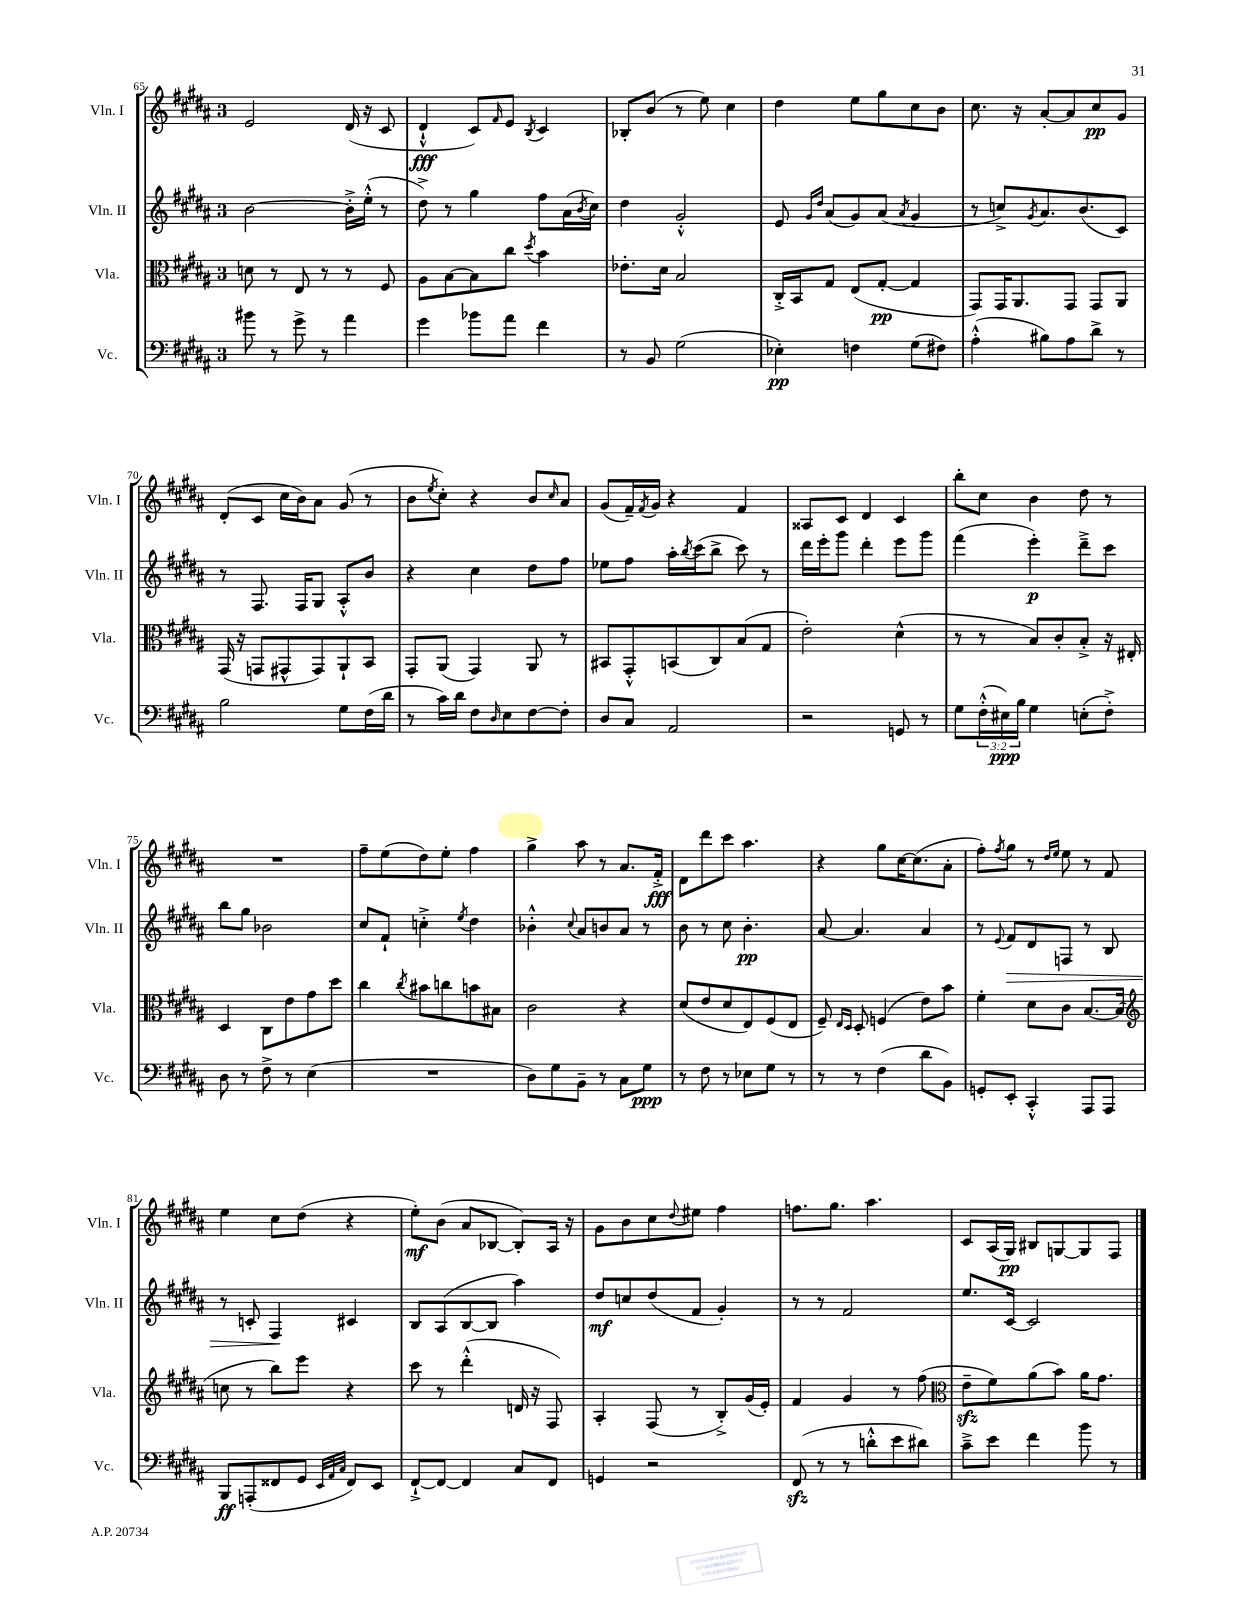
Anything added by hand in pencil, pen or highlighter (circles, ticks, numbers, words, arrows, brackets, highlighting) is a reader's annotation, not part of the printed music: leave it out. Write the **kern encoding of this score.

**kern	**dynam	**kern	**dynam	**kern	**dynam	**kern	**dynam
*part4	*part4	*part3	*part3	*part2	*part2	*part1	*part1
*staff4	*staff4	*staff3	*staff3	*staff2	*staff2	*staff1	*staff1
*I"Vc.	*	*I"Vla.	*	*I"Vln. II	*	*I"Vln. I	*
*I'Vc.	*	*I'Vla.	*	*I'Vln. II	*	*I'Vln. I	*
*clefF4	*	*clefC3	*	*clefG2	*	*clefG2	*
*k[f#c#g#d#a#]	*	*k[f#c#g#d#a#]	*	*k[f#c#g#d#a#]	*	*k[f#c#g#d#a#]	*
*M3/4	*	*M3/4	*	*M3/4	*	*M3/4	*
=65	=65	=65	=65	=65	=65	=65	=65
8b#X\	.	8dn\	.	[2b\	.	2e/	.
8r	.	8r	.	.	.	.	.
8g#^\	.	8E/	.	.	.	.	.
8r	.	8r	.	.	.	.	.
4a#\	.	8r	.	16b'^\LL]	.	(16d#/	.
.	.	.	.	(16ee'^^\JJ	.	16r	.
.	.	8F#/	.	8r	.	8c#/	.
=66	=66	=66	=66	=66	=66	=66	=66
4g#\	.	8A#\L	.	8dd#^\)	.	4d#`^^/	fff
.	.	[8B\	.	8r	.	.	.
8b-X\L	.	8B\]	.	4gg#\	.	8c#/L)	.
.	.	.	.	.	.	16qqf#/	.
8a#\J	.	8cc#\J	.	.	.	8e/J	.
.	.	8qdd#/	.	.	.	8qB/	.
4f#\	.	4b\	.	8ff#\L	.	4c#/	.
.	.	.	.	(16a#\L	.	.	.
.	.	.	.	8qb/	.	.	.
.	.	.	.	16cc#\JJ)	.	.	.
=67	=67	=67	=67	=67	=67	=67	=67
8r	.	8.e-X'\L	.	4dd#\	.	8B-X'/L	.
8BB/	.	.	.	.	.	(8b/J	.
.	.	16d#\Jk	.	.	.	.	.
(2G#\	.	2B/	.	2g#'^^/	.	8r	.
.	.	.	.	.	.	8ee\)	.
.	.	.	.	.	.	4cc#\	.
=68	=68	=68	=68	=68	=68	=68	=68
4E-X'\)	pp	16C#'^/LL	.	8e/	.	4dd#\	.
.	.	16BB/J	.	.	.	.	.
.	.	.	.	16qqg#/LL	.	.	.
.	.	.	.	16qqdd#/JJ	.	.	.
.	.	8G#/J	.	(8a#/L	.	.	.
4Fn\	.	(8E/L	.	8g#/)	.	8ee\L	.
.	.	[8G#'/J	pp	(8a#/J	.	8gg#\	.
.	.	.	.	8qa#/	.	.	.
(8G#\L	.	4G#/]	.	4g#/	.	8cc#\	.
8F#X\J)	.	.	.	.	.	8b\J	.
=69	=69	=69	=69	=69	=69	=69	=69
(4A#'^^\	.	8GG#/L)	.	8r	.	8.cc#\	.
.	.	16GG#/K	.	8ccn^/L)	.	.	.
.	.	8.AA#/	.	.	.	16r	.
.	.	.	.	8qg#/	.	.	.
8B#X\L)	.	.	.	8.a#/	.	[8a#'/L	.
8A#\	.	8GG#/J	.	.	.	8a#/]	.
.	.	.	.	(8.b/	.	.	.
8d#^\J	.	8GG#/L	.	.	.	8cc#/	pp
8r	.	8AA#/J	.	8c#/J)	.	8g#/J	.
!!LO:LB:g=z
=70	=70	=70	=70	=70	=70	=70	=70
2B\	.	(16GG#/	.	8r	.	(8d#'/L	.
.	.	16r	.	.	.	.	.
.	.	8GGn/L	.	8.F#/	.	8c#/J	.
.	.	8GG#X^^/	.	.	.	16cc#\LL	.
.	.	.	.	16F#/KL	.	16b\J)	.
.	.	8GG#/)	.	8G#/J	.	8a#\J	.
8G#\L	.	8AA#`/	.	8A#'^^/L	.	(8g#/	.
(16F#\L	.	8BB/J	.	8b/J	.	8r	.
16d#\JJ	.	.	.	.	.	.	.
=71	=71	=71	=71	=71	=71	=71	=71
8r	.	8GG#'/L	.	4r	.	8b\L	.
.	.	.	.	.	.	8qee/	.
16c#\LL)	.	(8AA#/J	.	.	.	8cc#'\J)	.
16d#\JJ	.	.	.	.	.	.	.
8F#\L	.	4GG#/)	.	4cc#\	.	4r	.
16qqD#/	.	.	.	.	.	.	.
8E\	.	.	.	.	.	.	.
[8F#\	.	8AA#/	.	8dd#\L	.	8b/L	.
.	.	.	.	.	.	16qqcc#/	.
8F#'\J]	.	8r	.	8ff#\J	.	8a#/J	.
=72	=72	=72	=72	=72	=72	=72	=72
8D#/L	.	8BB#X/L	.	8ee-X\L	.	(8g#/L	.
8C#/J	.	8GG#'^^/	.	8ff#\J	.	16f#~/L)	.
.	.	.	.	.	.	8qf#/	.
.	.	.	.	.	.	16g#/JJ	.
2AA#/	.	(8BBn/	.	16aa#'\LL	.	4r	.
.	.	.	.	8qbb/	.	.	.
.	.	.	.	(16ccc#\J	.	.	.
.	.	8C#/)	.	8bb^\J	.	.	.
.	.	(8B/	.	8ccc#\)	.	4f#/	.
.	.	8G#/J	.	8r	.	.	.
=73	=73	=73	=73	=73	=73	=73	=73
2r	.	2e'\)	.	16ddd#\LL	.	8A##X/L	.
.	.	.	.	16eee'\J	.	.	.
.	.	.	.	8ggg#\J	.	8c#/J	.
.	.	.	.	4ddd#'\	.	4d#/	.
8GGn/	.	(4d#^^\	.	8eee\L	.	4c#/	.
8r	.	.	.	8ggg#\J	.	.	.
=74	=74	=74	=74	=74	=74	=74	=74
8G#\L	.	8r	.	(4fff#\	.	8bb'\L	.
(24F#'^^\L	.	8r	.	.	.	8cc#\J	.
24E#X\)	ppp	.	.	.	.	.	.
24B\JJ	.	.	.	.	.	.	.
4G#\	.	8B/L)	.	4eee'\)	p	4b\	.
.	.	8c#'/	.	.	.	.	.
(8En'\L	.	8B'^/J	.	8ddd#~^\L	.	8dd#\	.
8F#'^\J)	.	16r	.	8ccc#\J	.	8r	.
.	.	16E#X'/	.	.	.	.	.
!!LO:LB:g=z
=75	=75	=75	=75	=75	=75	=75	=75
8D#\	.	4D#/	.	8bb\L	.	2.r	.
8r	.	.	.	8gg#\J	.	.	.
8F#^\	.	8C#\L	.	2b-X\	.	.	.
8r	.	8e\	.	.	.	.	.
(4E\	.	8g#\	.	.	.	.	.
.	.	8dd#\J	.	.	.	.	.
=76	=76	=76	=76	=76	=76	=76	=76
2.r	.	4cc#\	.	8cc#/L	.	8ff#~\L	.
.	.	.	.	8f#`/J	.	(8ee\	.
.	.	8qcc#/	.	.	.	.	.
.	.	8b#X\L	.	4ccn'^\	.	8dd#\)	.
.	.	8ccn\	.	.	.	8ee'\J	.
.	.	.	.	8qee/	.	.	.
.	.	8bn\	.	4dd#\	.	4ff#\	.
.	.	8B#X\J	.	.	.	.	.
=77	=77	=77	=77	=77	=77	=77	=77
8D#\L)	.	2c#\	.	4b-X'^^\	.	4gg#^\	.
8G#\	.	.	.	.	.	.	.
.	.	.	.	8qqcc#/	.	.	.
8BB~\J	.	.	.	8a#/L	.	8aa#\	.
8r	.	.	.	8bn/	.	8r	.
8C#\L	.	4r	.	8a#/J	.	8.a#/L	.
8G#\J	ppp	.	.	8r	.	.	.
.	.	.	.	.	.	16f#'^/Jk	fff
=78	=78	=78	=78	=78	=78	=78	=78
8r	.	(8d#/L	.	8b\	.	8d#\L	.
8F#\	.	8e/	.	8r	.	8ddd#\	.
8r	.	8d#/	.	8cc#\	.	8ccc#\J	.
8E-X\L	.	8E/)	.	4.b'\	pp	4.aa#\	.
8G#\J	.	(8F#/	.	.	.	.	.
8r	.	8E/J	.	.	.	.	.
=79	=79	=79	=79	=79	=79	=79	=79
8r	.	8F#~/)	.	[8a#/	.	4r	.
.	.	16qqE/LL	.	.	.	.	.
.	.	16qqD#/JJ	.	.	.	.	.
8r	.	8D#'/	.	4.a#/]	.	.	.
(4F#\	.	(4Fn/	.	.	.	8gg#\L	.
.	.	.	.	.	.	[16cc#\K	.
.	.	.	.	.	.	(8.cc#\]	.
8d#\L	.	8e\L)	.	4a#/	.	.	.
8BB\J)	.	8b\J	.	.	.	8a#'\J	.
=80	=80	=80	=80	=80	=80	=80	=80
8GGn'/L	.	4f#'\	.	8r	.	8ff#'\L)	.
.	.	.	.	8qqe/	.	8qff#/	.
!	!	!	!	!	!LO:HP:b	!	!
8EE'/J	.	.	.	8f#/L	>	8gg#\J	.
4CC#'^^/	.	8d#\L	.	8d#/	.	8r	.
.	.	.	.	.	.	16qqdd#/LL	.
.	.	.	.	.	.	16qqee/JJ	.
.	.	8c#\J	.	8Fn/J	.	8ee\	.
8AAA#/L	.	[8.B/L	.	8r	.	8r	.
8AAA#/J	.	.	.	8B/	.	8f#/	.
.	.	(16B/Jk]	.	.	.	.	.
!!LO:LB:g=z
=81	=81	=81	=81	=81	=81	=81	=81
*	*	*clefG2	*	*	*	*	*
8BBB/L	ff	8ccn\	.	8r	.	4ee\	.
(8AAAn'/	.	8r	.	8cn'/	.	.	.
8FF##X/	.	8bb\L)	.	4F#/	.	8cc#\L	.
8GG#/J	.	8eee\J	.	.	.	(8dd#\J	.
32qqEE/LLL	.	.	.	.	.	.	.
32qqAA#/	.	.	.	.	.	.	.
32qqC#/JJJ	.	.	.	.	.	.	.
8FF##/L)	.	4r	.	4c#X/	]	4r	.
8EE/J	.	.	.	.	.	.	.
=82	=82	=82	=82	=82	=82	=82	=82
[8FF#`^/L	.	8ccc#\	.	8B/L	.	8ee'\L)	mf
8FF#/J_	.	8r	.	(8A#/	.	(8b\J	.
4FF#/]	.	(4ddd#'^^\	.	[8B/	.	8a#/L	.
.	.	.	.	8B/J]	.	[8B-X/J	.
8C#/L	.	16dn/	.	4aa#\)	.	8B-'/L])	.
.	.	16r	.	.	.	.	.
8FF#/J	.	8F#/)	.	.	.	16A#/Jk	.
.	.	.	.	.	.	16r	.
=83	=83	=83	=83	=83	=83	=83	=83
4GGn/	.	4A#'/	.	8dd#/L	mf	8g#\L	.
.	.	.	.	8ccn/	.	8b\	.
2r	.	(8F#/	.	(8dd#/	.	8cc#\	.
.	.	.	.	.	.	8qqdd#/	.
.	.	8r	.	8f#/J	.	8ee#X\J	.
.	.	8B'^/L)	.	4g#'/)	.	4ff#\	.
.	.	(16g#/L	.	.	.	.	.
.	.	16e'/JJ)	.	.	.	.	.
=84	=84	=84	=84	=84	=84	=84	=84
(8FF#zz/	.	4f#/	.	8r	.	8.ffn\L	.
8r	.	.	.	8r	.	.	.
.	.	.	.	.	.	8.gg#\J	.
8r	.	4g#/	.	2f#/	.	.	.
8dn'^^\L	.	.	.	.	.	4.aa#\	.
8e\	.	8r	.	.	.	.	.
8d#X\J)	.	(8ff#\	.	.	.	.	.
=85	=85	=85	=85	=85	=85	=85	=85
*	*	*clefC3	*	*	*	*	*
8c#~^\L	.	8ezz~\L	.	8.ee/L	.	8c#/L	.
8e\J	.	8f#\)	.	.	.	(16A#/L	.
.	.	.	.	[16c#/Jk	.	16G#/JJ)	pp
4f#\	.	(8a#\	.	2c#/]	.	8B#X/L	.
.	.	8b\J)	.	.	.	[8Gn/	.
8b\	.	16a#\KL	.	.	.	8G/]	.
.	.	8.g#\J	.	.	.	.	.
8r	.	.	.	.	.	8F#/J	.
==	==	==	==	==	==	==	==
*-	*-	*-	*-	*-	*-	*-	*-
